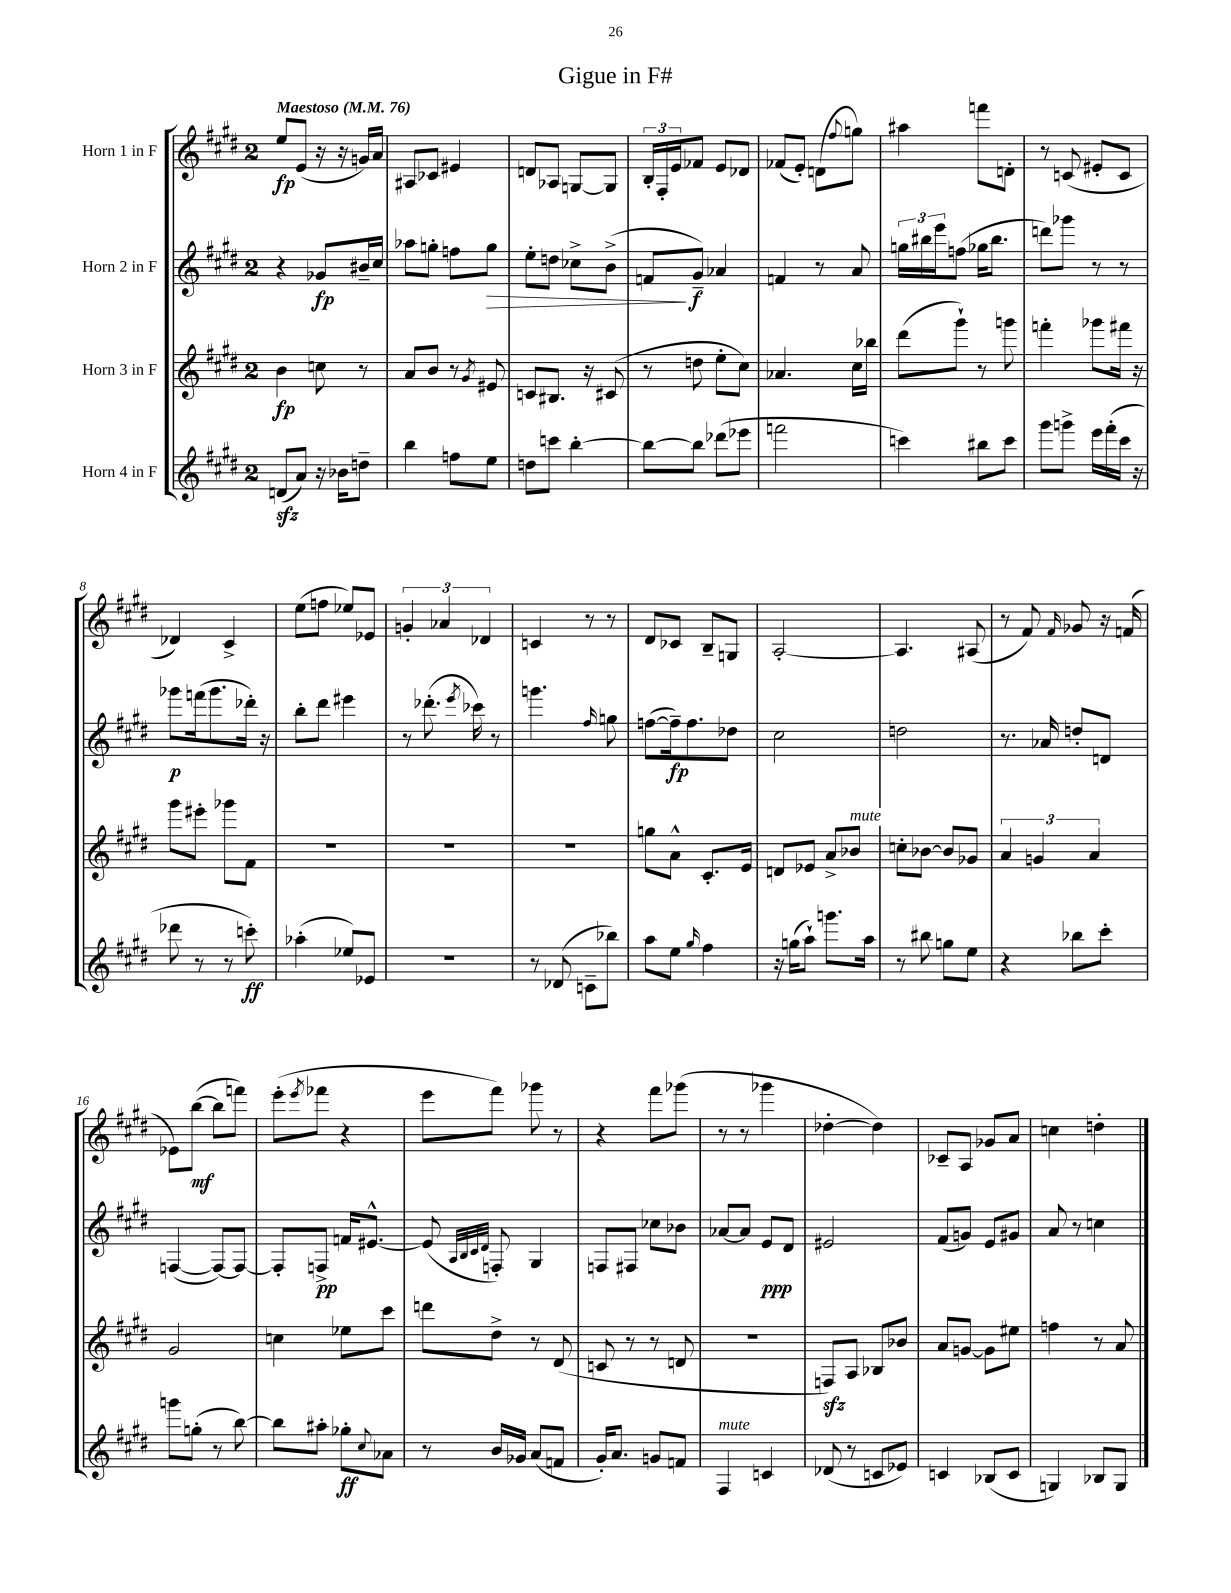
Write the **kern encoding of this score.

**kern	**dynam	**kern	**dynam	**kern	**dynam	**kern	**dynam
*part4	*part4	*part3	*part3	*part2	*part2	*part1	*part1
*staff4	*staff4	*staff3	*staff3	*staff2	*staff2	*staff1	*staff1
*I"Horn 4 in F	*	*I"Horn 3 in F	*	*I"Horn 2 in F	*	*I"Horn 1 in F	*
*clefG2	*	*clefG2	*	*clefG2	*	*clefG2	*
*k[f#c#g#d#]	*	*k[f#c#g#d#]	*	*k[f#c#g#d#]	*	*k[f#c#g#d#]	*
*M2/4	*	*M2/4	*	*M2/4	*	*M2/4	*
*MM76	*	*MM76	*	*MM76	*	*MM76	*
=1	=1	=1	=1	=1	=1	=1	=1
!	!	!	!	!	!	!LO:TX:a:B:t=Maestoso	!
(8dnzz/L	.	4b\	fp	4r	.	8ee/L	fp
8a/J)	.	.	.	.	.	(8e/J	.
16r	.	8ccn\	.	8g-X/L	fp	16r	.
16b-X\KL	.	.	.	.	.	16r	.
8ddn~\J	.	8r	.	16b#X~/L	.	16gn/LL)	.
.	.	.	.	16cc#/JJ	.	16a/JJ	.
=2	=2	=2	=2	=2	=2	=2	=2
4bb\	.	8a/L	.	8aa-X\L	.	8A#X/L	.
.	.	8b/J	.	8ggn'\J	.	8c-X/J	.
8ffn\L	.	8r	.	8ffn\L	.	4e#X/	.
.	.	8qg#/	.	.	.	.	.
!	!	!	!	!	!LO:HP:b	!	!
8ee\J	.	8e#X/	.	8gg\J	>	.	.
=3	=3	=3	=3	=3	=3	=3	=3
8ddn\L	.	8cn/L	.	8ee'\L	.	8dn/L	.
8cccn\J	.	8.B#X/J	.	8ddn\J	.	8A-X/J	.
[4bb'\	.	.	.	8cc-X^\L	.	[8Gn/L	.
.	.	16r	.	.	.	.	.
.	.	(8c#X/	.	(8b^\J	.	8G/J]	.
=4	=4	=4	=4	=4	=4	=4	=4
8bb\L_	.	8r	.	8fn/L	.	24B'/LL	.
.	.	.	.	.	.	24F#'/	.
.	.	.	.	.	.	24e/J	.
8bb\J]	.	8ddn\	.	8g#~/J)	] f	8f-X/J	.
(8ddd-X\L	.	8ee'\L	.	4a-X/	.	8e/L	.
8eee-X\J	.	8cc#\J)	.	.	.	8d-X/J	.
=5	=5	=5	=5	=5	=5	=5	=5
2fffn\	.	4.a-X/	.	4fn/	.	(8f-X/L	.
.	.	.	.	.	.	8e'/J)	.
.	.	.	.	8r	.	(8dn\L	.
.	.	.	.	.	.	8qqff#/	.
.	.	16cc#\LL	.	8a/	.	8ggn\J)	.
.	.	16bb-X\JJ	.	.	.	.	.
=6	=6	=6	=6	=6	=6	=6	=6
4cccn\)	.	(8ddd#\L	.	24ggn\LL	.	4aa#X\	.
.	.	.	.	24bb#X\	.	.	.
.	.	.	.	24eee\J	.	.	.
.	.	8ggg#`\J)	.	(8ffn\J	.	.	.
8bb#X\L	.	8r	.	16gg-X\KL	.	8fffn\L	.
.	.	.	.	8.bb#\J	.	.	.
8ccc\J	.	8gggn\	.	.	.	8dn'\J	.
=7	=7	=7	=7	=7	=7	=7	=7
8ggg#\L	.	4fffn'\	.	8dddn\L)	.	8r	.
8gggn^\J	.	.	.	8ggg-X\J	.	(8cn/	.
16eee\LL	.	8ggg-X\L	.	8r	.	8e#X'/L	.
(16fff#'\	.	.	.	.	.	.	.
16ccc#\JJ	.	16fff#X\Jk	.	8r	.	8c/J	.
16r	.	16r	.	.	.	.	.
!!LO:LB:g=z
=8	=8	=8	=8	=8	=8	=8	=8
8ddd-X\	.	8ggg#\L	.	8ggg-X\L	p	4d-X/)	.
8r	.	8eee#X'\J	.	(16fffn\k	.	.	.
.	.	.	.	8.ggg-\	.	.	.
8r	.	8ggg-X\L	.	.	.	4c#^/	.
8cccn'\)	ff	8f#\J	.	16ddd-X'\Jk)	.	.	.
.	.	.	.	16r	.	.	.
=9	=9	=9	=9	=9	=9	=9	=9
(4aa-X'\	.	2r	.	8bb'\L	.	(8ee\L	.
.	.	.	.	8ddd#\J	.	8ffn\J	.
8ee-X/L)	.	.	.	4eee#X\	.	8ee-X/L)	.
8e-X/J	.	.	.	.	.	8e-X/J	.
=10	=10	=10	=10	=10	=10	=10	=10
2r	.	2r	.	8r	.	6gn'/	.
.	.	.	.	(8.ddd-X'\	.	.	.
.	.	.	.	.	.	6a-X/	.
.	.	.	.	8qeee/	.	.	.
.	.	.	.	16ccc-X\)	.	.	.
.	.	.	.	.	.	6d-X/	.
.	.	.	.	8r	.	.	.
=11	=11	=11	=11	=11	=11	=11	=11
8r	.	2r	.	4.gggn\	.	4cn/	.
(8d-X/	.	.	.	.	.	.	.
8cn~\L	.	.	.	.	.	8r	.
.	.	.	.	16qqff#/	.	.	.
8bb-X\J)	.	.	.	8ggn\	.	8r	.
=12	=12	=12	=12	=12	=12	=12	=12
8aa\L	.	8ggn\L	.	([8ffn\L	.	8d#/L	.
8ee\J	.	8a^^\J	.	16ff~\k])	fp	8c-X/J	.
.	.	.	.	8.ff\	.	.	.
16qqgg#/	.	.	.	.	.	.	.
4ff#\	.	8.c#'/L	.	.	.	8B~/L	.
.	.	.	.	8dd-X\J	.	8Gn/J	.
.	.	16e/Jk	.	.	.	.	.
=13	=13	=13	=13	=13	=13	=13	=13
16r	.	8dn/L	.	2cc#\	.	[2A'/	.
(16ggn\KL	.	.	.	.	.	.	.
8aa`\J)	.	8e-X/J	.	.	.	.	.
8.gggn\L	.	8a^/L	.	.	.	.	.
!	!	!LO:TX:a:i:t=mute	!	!	!	!	!
.	.	8b-X/J	.	.	.	.	.
16aa\Jk	.	.	.	.	.	.	.
=14	=14	=14	=14	=14	=14	=14	=14
8r	.	8ccn'\L	.	2ddn\	.	4.A/]	.
8bb#X\	.	[8b-X\J	.	.	.	.	.
8ggn\L	.	8b-/L]	.	.	.	.	.
8ee\J	.	8g-X/J	.	.	.	(8A#X/	.
=15	=15	=15	=15	=15	=15	=15	=15
4r	.	6a/	.	8.r	.	8r	.
.	.	.	.	.	.	8f#/)	.
.	.	6gn/	.	.	.	.	.
.	.	.	.	16a-X/	.	.	.
.	.	.	.	.	.	16qqf#/	.
8bb-X\L	.	.	.	8ddn'/L	.	8g-X/	.
.	.	6a/	.	.	.	.	.
8ccc#'\J	.	.	.	8dn/J	.	16r	.
.	.	.	.	.	.	(16fn/	.
!!LO:LB:g=z
=16	=16	=16	=16	=16	=16	=16	=16
8gggn\L	.	2g#/	.	([4Fn/	.	8e-X\L)	.
(8ggn'\J	.	.	.	.	.	([8bb\J	mf
8r	.	.	.	8F/L_)	.	8bb\L]	.
[8bb\)	.	.	.	8F/J_	.	8fffn\J)	.
=17	=17	=17	=17	=17	=17	=17	=17
8bb\L]	.	4ccn\	.	8F'/L]	.	(8eee'\L	.
.	.	.	.	.	.	8qeee/	.
8aa#X'\J	.	.	.	8Fn^/J	pp	8fff-X\J	.
8gg-X'\L	ff	8ee-X\L	.	16fn/KL	.	4r	.
.	.	.	.	[8.e#X^^/J	.	.	.
8qqcc#/	.	.	.	.	.	.	.
8a-X\J	.	8ccc#\J	.	.	.	.	.
=18	=18	=18	=18	=18	=18	=18	=18
8r	.	8dddn\L	.	(8e#/]	.	8eee\L	.
.	.	.	.	32qqA/LLL	.	.	.
.	.	.	.	32qqB/	.	.	.
.	.	.	.	32qqc#/	.	.	.
.	.	.	.	32qqd#/JJJ	.	.	.
16b/LL	.	8dd#^\J	.	8Fn'/)	.	8fff#\J)	.
16g-X/JJ	.	.	.	.	.	.	.
(8a/L	.	8r	.	4G#/	.	8ggg-X\	.
8fn/J	.	(8d#/	.	.	.	8r	.
=19	=19	=19	=19	=19	=19	=19	=19
16g#'/KL)	.	8cn/	.	8Fn/L	.	4r	.
8.a/J	.	.	.	.	.	.	.
.	.	8r	.	8F#X/J	.	.	.
8gn/L	.	8r	.	8cc-X\L	.	8fff#\L	.
8fn/J	.	8dn/	.	8b-X\J	.	(8ggg-X\J	.
=20	=20	=20	=20	=20	=20	=20	=20
!LO:TX:a:i:t=mute	!	!	!	!	!	!	!
4F#/	.	2r	.	[8a-X/L	.	8r	.
.	.	.	.	8a-/J]	.	8r	.
4cn/	.	.	.	8e/L	ppp	4ggg-X\	.
.	.	.	.	8d#/J	.	.	.
=21	=21	=21	=21	=21	=21	=21	=21
(8d-X/	.	8Fnzz/L)	.	2e#X/	.	[4dd-X'\	.
8r	.	8A/J	.	.	.	.	.
8cn/L	.	8B-X/L	.	.	.	4dd-\])	.
8e-X/J)	.	8b-X/J	.	.	.	.	.
=22	=22	=22	=22	=22	=22	=22	=22
4cn/	.	8a/L	.	(8f#/L	.	8c-X~/L	.
.	.	[8gn/J	.	8gn/J)	.	8A/J	.
(8B-X/L	.	8g\L]	.	8e/L	.	8g-X/L	.
8c/J	.	8ee#X\J	.	8g#X/J	.	8a/J	.
=23	=23	=23	=23	=23	=23	=23	=23
4Gn/)	.	4ffn\	.	8a/	.	4ccn\	.
.	.	.	.	8r	.	.	.
8B-X/L	.	8r	.	4ccn\	.	4ddn'\	.
8G/J	.	8a/	.	.	.	.	.
==	==	==	==	==	==	==	==
*-	*-	*-	*-	*-	*-	*-	*-
